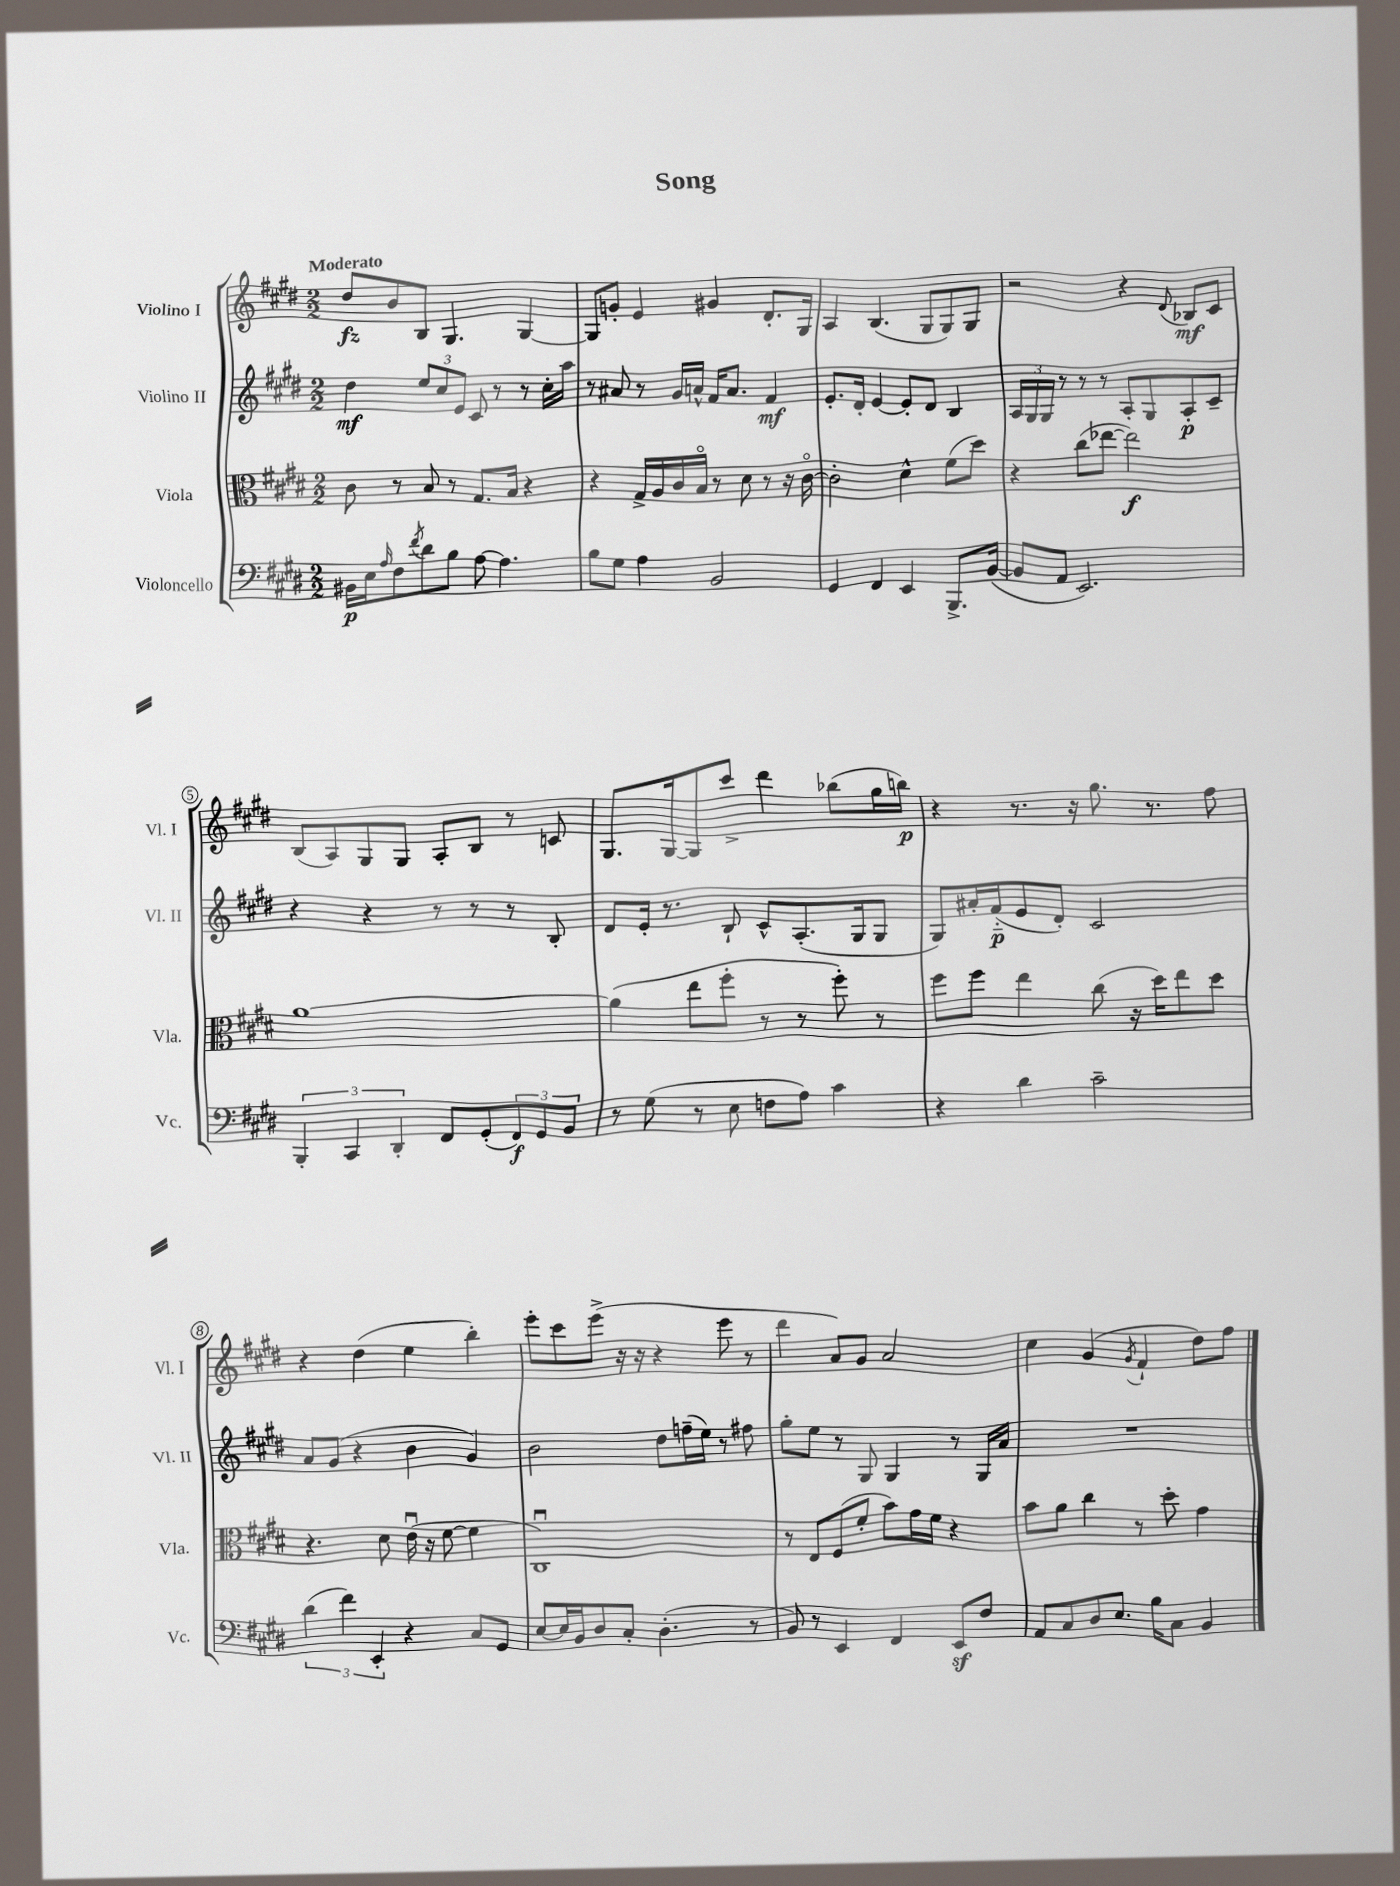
\header { title = "Song" }
<<
\new StaffGroup <<
\new Staff = "s0" \with { instrumentName = "Violino I" shortInstrumentName = "Vl. I" } {
    \clef treble \key e \major \numericTimeSignature \time 2/2 \tempo "Moderato"
    dis''8\fz b'8 b8 gis4. gis4~ |
    gis8 g'8-. e'4 gis'4 dis'8.-. gis16 |
    a4 b4.( gis8 gis8) gis8 |
    r2 r4 \appoggiatura { dis'8 } bes8\mf cis'8 |
    b8( a8) gis8 gis8 a8-. b8 r8 c'8 |
    gis8. gis16~ gis8 cis'''8-> dis'''4 bes''8( gis''16 b''16\p) |
    r4 r8. r16 gis''8. r8. fis''8 |
    r4 dis''4( e''4 b''4-.) |
    e'''8-. cis'''8 e'''8->( r16 r16 r4 e'''8 r8 |
    dis'''4 a'8) gis'8 a'2 |
    cis''4 gis'4( \acciaccatura { gis'8 } fis'4-! dis''8) fis''8 \bar "|." |
}
\new Staff = "s1" \with { instrumentName = "Violino II" shortInstrumentName = "Vl. II" } {
    \clef treble \key e \major \numericTimeSignature \time 2/2
    dis''4\mf \tuplet 3/2 { e''8 cis''8 e'8 } cis'8 r8 r8 cis''16-. a''16 |
    r8 ais'8 r8 gis'16 a'16-^ fis'16 a'8. fis'4\mf |
    e'8.-. dis'16-. e'4~ e'8-. dis'8 b4 |
    \tuplet 3/2 { a16 gis16 gis16 } r8 r8 r8 a8-. gis8 a8-.\p cis'8-- |
    r4 r4 r8 r8 r8 b8-. |
    dis'8 e'16-. r8. b8-! cis'8-^ a8.-.( gis16 gis8 |
    gis8) ais'16-. fis'16-_\p( e'8 dis'8-.) cis'2 |
    a'8 gis'8( r4 b'4 gis'4) |
    b'2 dis''8 f''16--( e''16) r8 fis''8 |
    gis''8-. e''8 r8 gis8 gis4 r8 gis16 a'16 |
    R1 \bar "|." |
}
\new Staff = "s2" \with { instrumentName = "Viola" shortInstrumentName = "Vla." } {
    \clef alto \key e \major \numericTimeSignature \time 2/2
    cis'8 r8 b8 r8 gis8. b16 r4 |
    r4 gis16-> a16 cis'16 b16\flageolet r8 dis'8 r8 r16 cis'16~\flageolet |
    cis'2-. dis'4-^ fis'8( dis''8) |
    r4 cis''8( ees''8~ ees''2\f) |
    a'1~ |
    a'4( e''8 fis''8-. r8 r8 fis''8-.) r8 |
    fis''8 fis''8 e''4 cis''8( r16 dis''16) e''8 dis''8 |
    r4. dis'8 e'16\downbow( r16 fis'8~ fis'4 |
    cis1\downbow) |
    r8 e8 fis8( fis'8-. b'8) gis'16 fis'16 r4 |
    b'8 a'8 cis''4 r8 dis''8-. gis'4 \bar "|." |
}
\new Staff = "s3" \with { instrumentName = "Violoncello" shortInstrumentName = "Vc." } {
    \clef bass \key e \major \numericTimeSignature \time 2/2
    bis,16\p e16 \grace { a16 } fis8 \acciaccatura { fis'8 } dis'8 b8 a8~ a4. |
    b8 gis8 a4 b,2 |
    gis,4 fis,4 e,4 b,,8.-> b,16~( |
    b,8 a,8 e,2.) |
    \tuplet 3/2 { b,,4-. cis,4 dis,4-. } fis,8 gis,8-.( \tuplet 3/2 { fis,8\f) gis,8 b,8 } |
    r8 gis8( r8 e8 f8 a8) cis'4 |
    r4 dis'4 cis'2-- |
    \tuplet 3/2 { dis'4( fis'4) e,4-. } r4 cis8 gis,8 |
    e8~ e16 b,16 dis8 cis8-. dis4.-.( r8 |
    b,8) r8 e,4 fis,4 e,8\sf fis8 |
    a,8 cis8 dis8 e8. b16 cis8 b,4 \bar "|." |
}
>>
>>
\layout { \context { \Score \override BarNumber.stencil = #(make-stencil-circler 0.1 0.3 ly:text-interface::print) } }
